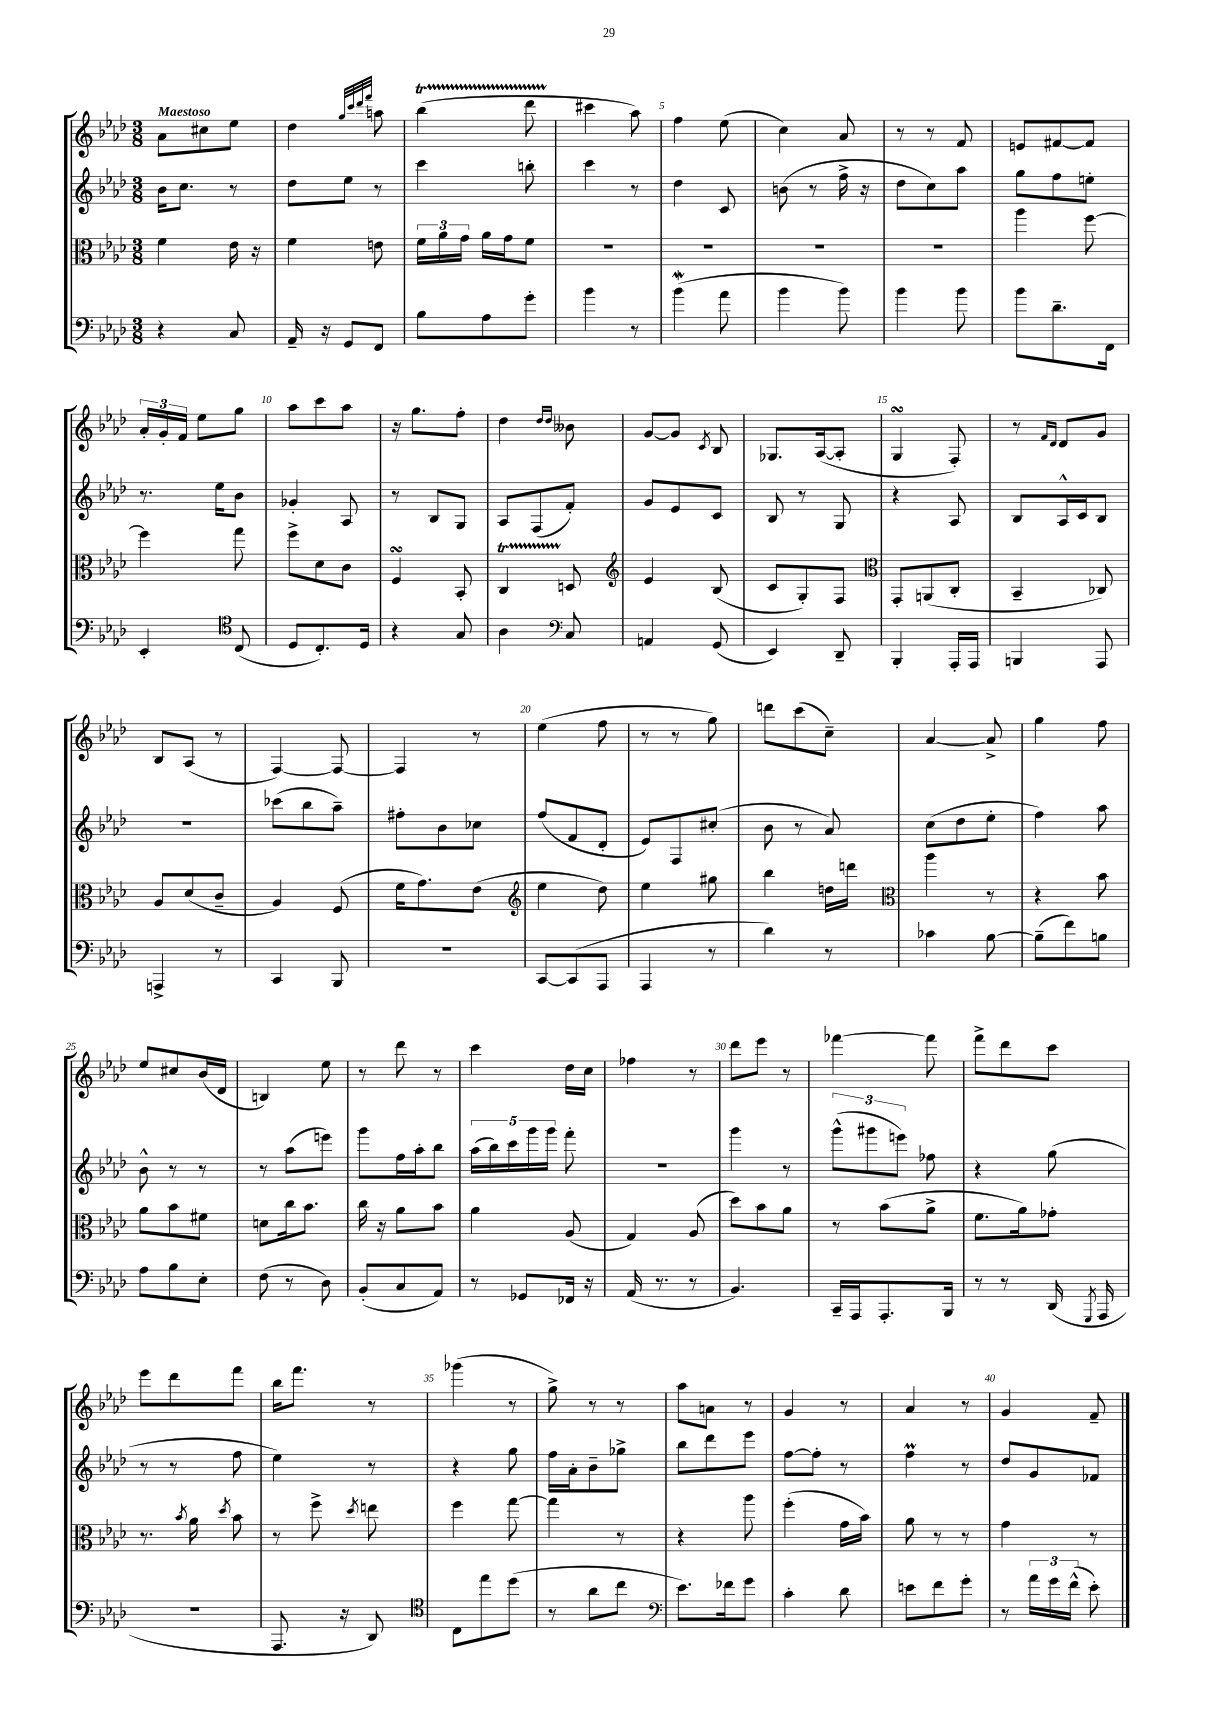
<<
\new StaffGroup <<
\new Staff = "s0" {
    \clef treble \key aes \major \numericTimeSignature \time 3/8 \tempo "Maestoso"
    \autoBeamOff aes'8[ cis''8 ees''8] |
    des''4 \grace { g''32[ c'''32 des'''32 f'''32] } a''8 |
    bes''4\startTrillSpan( des'''8 |
    cis'''4\stopTrillSpan aes''8) |
    f''4 ees''8( |
    c''4) aes'8 |
    r8 r8 f'8 |
    e'8[ fis'8~ fis'8] |
    \tuplet 3/2 { aes'16[-. g'16-. f'16] } ees''8[ g''8] |
    aes''8[ c'''8 aes''8] |
    r16 g''8.[ f''8]-. |
    des''4 \grace { des''16[ des''16] } beses'8 |
    g'8[~ g'8] \acciaccatura { c'8 } bes8 |
    ges8.[ aes16~( aes8]-. |
    g4\turn f8-.) |
    r8 \grace { f'16[ des'16] } des'8[ g'8] |
    bes8[ aes8]( r8 |
    f4~) f8~ |
    f4 r8 |
    ees''4( f''8 |
    r8 r8 g''8) |
    d'''8[ c'''8( c''8]--) |
    aes'4~ aes'8-> |
    g''4 f''8 |
    ees''8[ cis''8 bes'16( des'16] |
    b4) ees''8 |
    r8 des'''8 r8 |
    c'''4 des''16[ c''16] |
    fes''4 r8 |
    des'''8[ ees'''8] r8 |
    fes'''4~ fes'''8 |
    f'''8[-> des'''8 c'''8] |
    ees'''8[ des'''8 f'''8] |
    bes''16[ f'''8.] r8 |
    ges'''4( r8 |
    g''8->) r8 r8 |
    aes''8[ a'8] r8 |
    g'4 r8 |
    aes'4 r8 |
    g'4 f'8-- \bar "|." |
}
\new Staff = "s1" {
    \clef treble \key aes \major \numericTimeSignature \time 3/8
    \autoBeamOff bes'16[ c''8.] r8 |
    des''8[ ees''8] r8 |
    c'''4 b''8-. |
    c'''4 r8 |
    des''4 c'8 |
    b'8( r8 f''16-> r16 |
    des''8[ c''8) aes''8] |
    g''8[ f''8 e''8]-. |
    r8. ees''16[ bes'8] |
    ges'4-. aes8 |
    r8 bes8[ g8] |
    aes8[ f8( f'8]-.) |
    g'8[ ees'8 c'8] |
    bes8 r8 g8 |
    r4 aes8 |
    bes8[ aes16-^ c'16 bes8] |
    R4. |
    ces'''8[( bes''8 aes''8]--) |
    fis''8[-. bes'8 ces''8] |
    f''8[( f'8 des'8]-. |
    ees'8[) f8 cis''8]-.( |
    bes'8 r8 aes'8) |
    c''8[( des''8 ees''8]-. |
    f''4) aes''8 |
    bes'8-^ r8 r8 |
    r8 aes''8[( e'''8]) |
    g'''8[ f''16 aes''16-. bes''8] |
    \tuplet 5/4 { aes''16[( bes''16) c'''16 g'''16 g'''16] } f'''8-. |
    R4. |
    g'''4 r8 |
    \tuplet 3/2 { g'''8[-^( gis'''8 e'''8]) } fes''8 |
    r4 g''8( |
    r8 r8 f''8 |
    ees''4) r8 |
    r4 g''8 |
    f''16[ aes'16-. bes'8-- ges''8]-> |
    bes''8[ des'''8 ees'''8] |
    f''8[~ f''8]-. r8 |
    f''4\prall r8 |
    des''8[ g'8 fes'8] \bar "|." |
}
\new Staff = "s2" {
    \clef alto \key aes \major \numericTimeSignature \time 3/8
    \autoBeamOff f'4 ees'16 r16 |
    f'4 e'8 |
    \tuplet 3/2 { f'16[ aes'16 g'16] } aes'16[ g'16 f'8] |
    r4. |
    R4. |
    R4. |
    R4. |
    aes''4 f''8~ |
    f''4 g''8 |
    f''8[-> des'8 c'8] |
    f4\turn bes,8-. |
    c4\startTrillSpan d8\stopTrillSpan |
    \clef treble ees'4 bes8( |
    c'8[ g8-.) f8] |
    \clef alto g,8[-. a,8( c8]-. |
    bes,4-- ces8) |
    aes8[ des'8( c'8]-- |
    aes4) f8( |
    f'16[ g'8.) ees'8]( |
    \clef treble ees''4 des''8) |
    ees''4 gis''8 |
    bes''4 d''16[ d'''16] |
    \clef alto aes''4 r8 |
    r4 bes'8 |
    aes'8[ bes'8 fis'8] |
    d'8[ c''16 bes'8.] |
    c''16 r16 aes'8[ bes'8] |
    aes'4 aes8( |
    g4) aes8( |
    des''8[) bes'8 aes'8] |
    r8 bes'8[( aes'8]-> |
    f'8.[ aes'16) ges'8]-. |
    r8. \acciaccatura { bes'8 } aes'16 \acciaccatura { des''8 } bes'8 |
    r8 f''8-> \acciaccatura { des''8 } e''8 |
    f''4 g''8~ |
    g''4 r8 |
    r4 aes''8 |
    f''4-.( g'16[ bes'16]) |
    aes'8 r8 r8 |
    g'4 r8 \bar "|." |
}
\new Staff = "s3" {
    \clef bass \key aes \major \numericTimeSignature \time 3/8
    \autoBeamOff r4 c8 |
    aes,16-- r16 g,8[ f,8] |
    bes8[ aes8 g'8]-. |
    bes'4 r8 |
    bes'4\mordent( aes'8 |
    bes'4 bes'8) |
    bes'4 bes'8 |
    bes'8[ des'8.-- f,16] |
    ees,4-. \clef tenor c8( |
    des8[ c8.-.) des16] |
    r4 g8 |
    aes4 \clef bass c8 |
    a,4 g,8( |
    ees,4) des,8-- |
    bes,,4-. aes,,16[-. aes,,16] |
    b,,4 aes,,8 |
    a,,4-> r8 |
    c,4 bes,,8 |
    R4. |
    c,8[~ c,8( aes,,8] |
    aes,,4 r8 |
    des'4) r8 |
    ces'4 bes8~ |
    bes8[--( f'8) b8] |
    aes8[ bes8 ees8]-. |
    f8( r8 des8) |
    bes,8[-.( c8 aes,8]) |
    r8 ges,8[ fes,16] r16 |
    aes,16( r8. r8 |
    bes,4.) |
    c,16[-- aes,,16 aes,,8.-. bes,,16] |
    r8 r8 des,16( \acciaccatura { g,,8 } aes,,16 |
    R4. |
    aes,,8. r16 des,8) |
    \clef tenor c8[ ees''8 des''8]( |
    r8 aes'8[ c''8] |
    \clef bass ees'8.[) fes'16 g'8] |
    c'4-. des'8 |
    e'8[ f'8 g'8]-. |
    r8 \tuplet 3/2 { aes'16[ g'16 f'16]-^( } ees'8-.) \bar "|." |
}
>>
>>
\layout { \context { \Score \override BarNumber.break-visibility = ##(#f #t #t) barNumberVisibility = #(every-nth-bar-number-visible 5) } }
